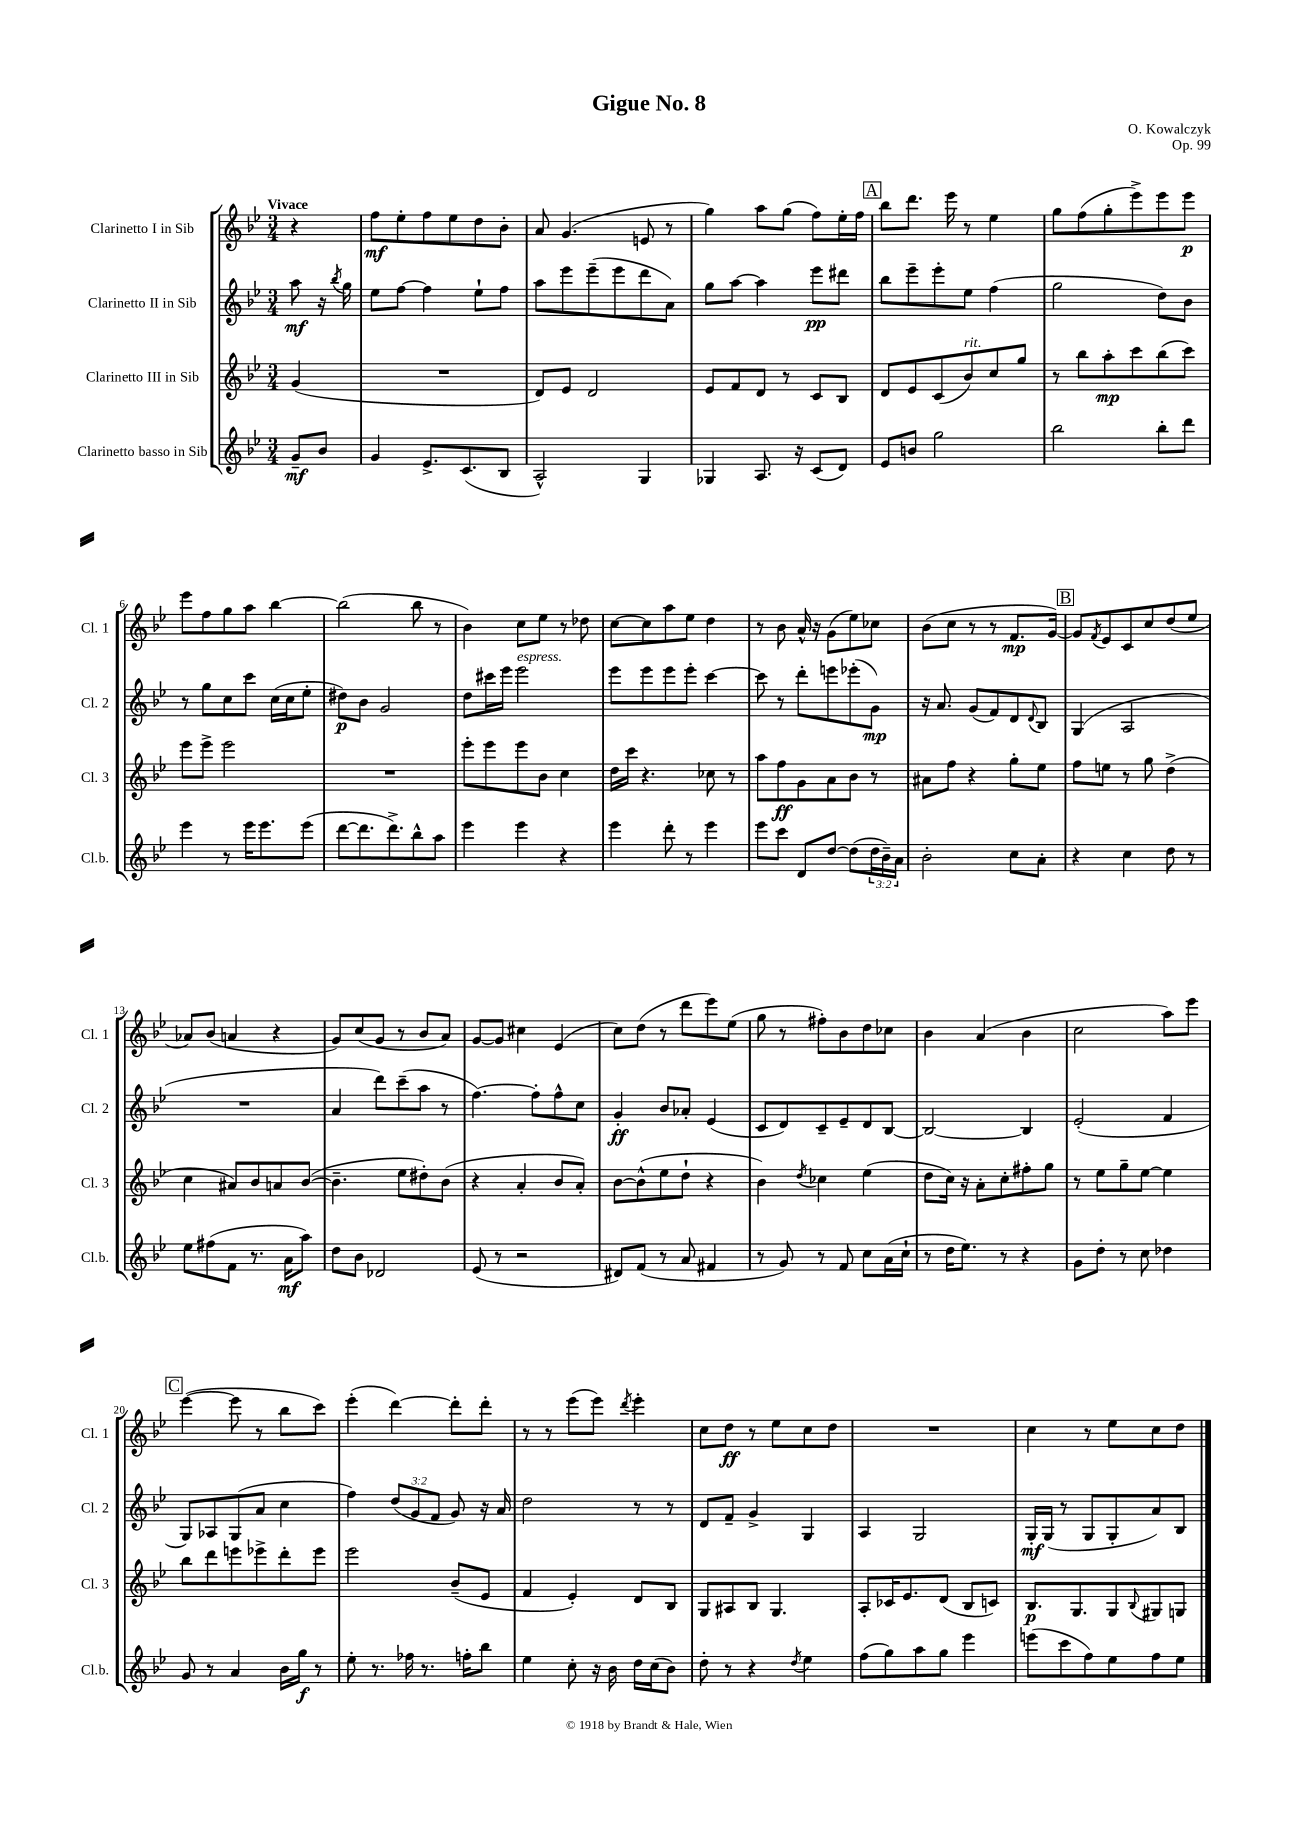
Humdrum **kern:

**kern	**kern	**kern	**kern
*staff4	*staff3	*staff2	*staff1
*clefG2	*clefG2	*clefG2	*clefG2
*k[b-e-]	*k[b-e-]	*k[b-e-]	*k[b-e-]
*M3/4	*M3/4	*M3/4	*M3/4
8g~	(4g	8aa	4r
8b-	.	16r	.
.	.	8qbb-	.
.	.	16gg	.
=	=	=	=
4g	2.r	8ee-	8ff
.	.	[8ff	8ee-'
8.e-^	.	4ff]	8ff
.	.	.	8ee-
(8.c	.	.	.
.	.	8ee-`	8dd
8B-	.	8ff	8b-'
=	=	=	=
2A^^)	8d)	8aa	8a
.	8e-	8eee-	(4.g
.	2d	(8eee-~	.
.	.	8eee-	.
4G	.	8ddd	8e
.	.	8a)	8r
=	=	=	=
4G-	8e-	8gg	4gg)
.	8f	[8aa	.
8.A	8d	4aa]	8aa
.	8r	.	(8gg
16r	.	.	.
(8c	8c	8eee-	8ff)
8d)	8B-	8ddd#	16ee-'
.	.	.	16ff
=	=	=	=
8e-	8d	8bb-	8bb-
8b	8e-	8eee-~	8.ddd
2gg	(8c	8eee-'	.
.	.	.	16eee-
.	8b-)	8ee-	8r
.	8cc	(4ff	4ee-
.	8gg	.	.
=	=	=	=
2bb-	8r	2gg	8gg
.	8bb-	.	(8ff
.	8aa'	.	8gg'
.	8ccc	.	8eee-^)
8bb-'	(8bb-	8dd)	8eee-
8ddd	8ccc)	8b-	8eee-
=	=	=	=
4eee-	8eee-	8r	8eee-
.	8eee-^	8gg	8ff
8r	2eee-	8cc	8gg
16eee-	.	8ccc	8aa
8.eee-	.	.	.
.	.	(16cc	[4bb-
.	.	16cc	.
(8eee-	.	8ee-'	.
=	=	=	=
[8ddd	2.r	8dd#)	(2bb-]
8.ddd]	.	8b-	.
.	.	2g	.
8.ddd^)	.	.	.
8bb-^^	.	.	8bb-
8aa	.	.	8r
=	=	=	=
4eee-	8eee-'	8dd	4b-)
.	8eee-	16ccc#	.
.	.	16eee-	.
4eee-	8eee-	2eee-	8cc
.	8b-	.	8ee-
4r	4cc	.	8r
.	.	.	8dd-
=	=	=	=
4eee-	16dd	8eee-	[8cc
.	16ccc	.	.
.	4.r	8eee-	8cc]
8ddd'	.	8eee-	8aa
8r	.	8eee-'	8ee-
4eee-	8cc-	[4ccc	4dd
.	8r	.	.
=	=	=	=
8eee-	8aa	8ccc]	8r
8ccc	8ff	8r	8b-
8d	8g	8ddd'	16a^^
.	.	.	16r
[8dd	8a	8eee	(8g
(8dd]	8b-	(8eee-'	8ee-)
24dd	8r	8g)	8cc-
24b-~)	.	.	.
24a	.	.	.
=	=	=	=
2b-'	8a#	16r	(8b-
.	.	8.a	.
.	8ff	.	8cc
.	4r	(8g	8r
.	.	8f)	8r
8cc	8gg'	8d	8.f
.	.	8qqd	.
8a'	8ee-	8B-	.
.	.	.	[16g)
=	=	=	=
4r	8ff	(4G	8g]
.	.	.	8qf
.	8ee	.	8e-
4cc	8r	2A	8c
.	8gg	.	8cc
8dd	(4dd^	.	(8dd
8r	.	.	8ee-
=	=	=	=
8ee-	4cc	2.r	8a-)
(8ff#	.	.	(8b-
8f	8a#)	.	4a
8.r	8b-	.	.
.	8a	.	4r
16a	.	.	.
8aa)	([8b-	.	.
=	=	=	=
8dd	4.b-~]	4a	8g)
8b-	.	.	(8cc
2d-	.	8ddd)	8g
.	8ee-	(8ccc~	8r
.	8dd#')	8aa	8b-
.	(8b-	8r	8a)
=	=	=	=
(8e-	4r	[4.ff)	[8g
8r	.	.	8g]
2r	4a'	.	4cc#
.	.	8ff']	.
.	8b-	8ff^^	(4e-
.	8a')	8cc	.
=	=	=	=
8d#)	[8b-	4g'	8cc)
(8f	(8b-^^]	.	(8dd
8r	8ee-	8b-	8r
8a	8dd`	8a-'	8ddd
4f#	4r	(4e-	8eee-)
.	.	.	(8ee-
=	=	=	=
8r	4b-)	8c	8gg
8g)	.	8d)	8r
.	8qdd	.	.
8r	4cc-	8c~	8ff#')
8f	.	8e-~	8b-
8cc	(4ee-	8d	8dd
(16a	.	[8B-	8cc-
16cc`	.	.	.
=	=	=	=
8r	8dd	2B-_	4b-
16dd	16cc)	.	.
8.ee-)	16r	.	.
.	8a'	.	(4a
8r	8cc'	.	.
4r	8ff#'	4B-]	4b-
.	8gg	.	.
=	=	=	=
8g	8r	(2e-'	2cc
8dd'	8ee-	.	.
8r	8gg~	.	.
8cc	[8ee-	.	.
4dd-	4ee-]	4f	8aa)
.	.	.	8eee-
=	=	=	=
8g	8bb-	8G)	([4eee-
8r	8ddd	8A-	.
4a	8eee	(8G	8eee-]
.	8eee-^	8a	8r
16b-	8ddd'	4cc	8bb-
16gg	.	.	.
8r	8eee-	.	8ccc)
=	=	=	=
8ee-'	2eee-	4ff)	(4eee-'
8.r	.	.	.
.	.	(12dd	[4ddd)
16ff-	.	.	.
.	.	12g	.
8.r	.	.	.
.	.	12f	.
.	(8b-~	8g)	8ddd']
16ff'	.	.	.
8bb-	8e-	16r	8ddd'
.	.	16a	.
=	=	=	=
4ee-	4f	2dd	8r
.	.	.	8r
8cc'	4e-')	.	(8eee-
16r	.	.	8eee-)
16b-	.	.	.
.	.	.	8qddd
16dd	8d	8r	4eee-'
(16cc	.	.	.
8b-)	8B-	8r	.
=	=	=	=
8dd'	8G	8d	8cc
8r	8A#	8f~	8dd
4r	8B-	4g^	8r
.	4.G	.	8ee-
8qdd	.	.	.
4ee-	.	4G	8cc
.	.	.	8dd
=	=	=	=
(8ff	8A'	4A	2.r
8gg)	16c-	.	.
.	8.e-	.	.
8aa	.	2G	.
8gg	(8d	.	.
4eee-	8B-	.	.
.	8c)	.	.
=	=	=	=
(8eee	8.B-	16G'	4cc
.	.	(16G	.
8ccc	.	8r	.
.	8.G	.	.
8ff)	.	8G	8r
8ee-	8G	8G'	8ee-
.	8qqB-	.	.
8ff	8G#	8a)	8cc
8ee-	8G	8B-	8dd
==	==	==	==
*-	*-	*-	*-
